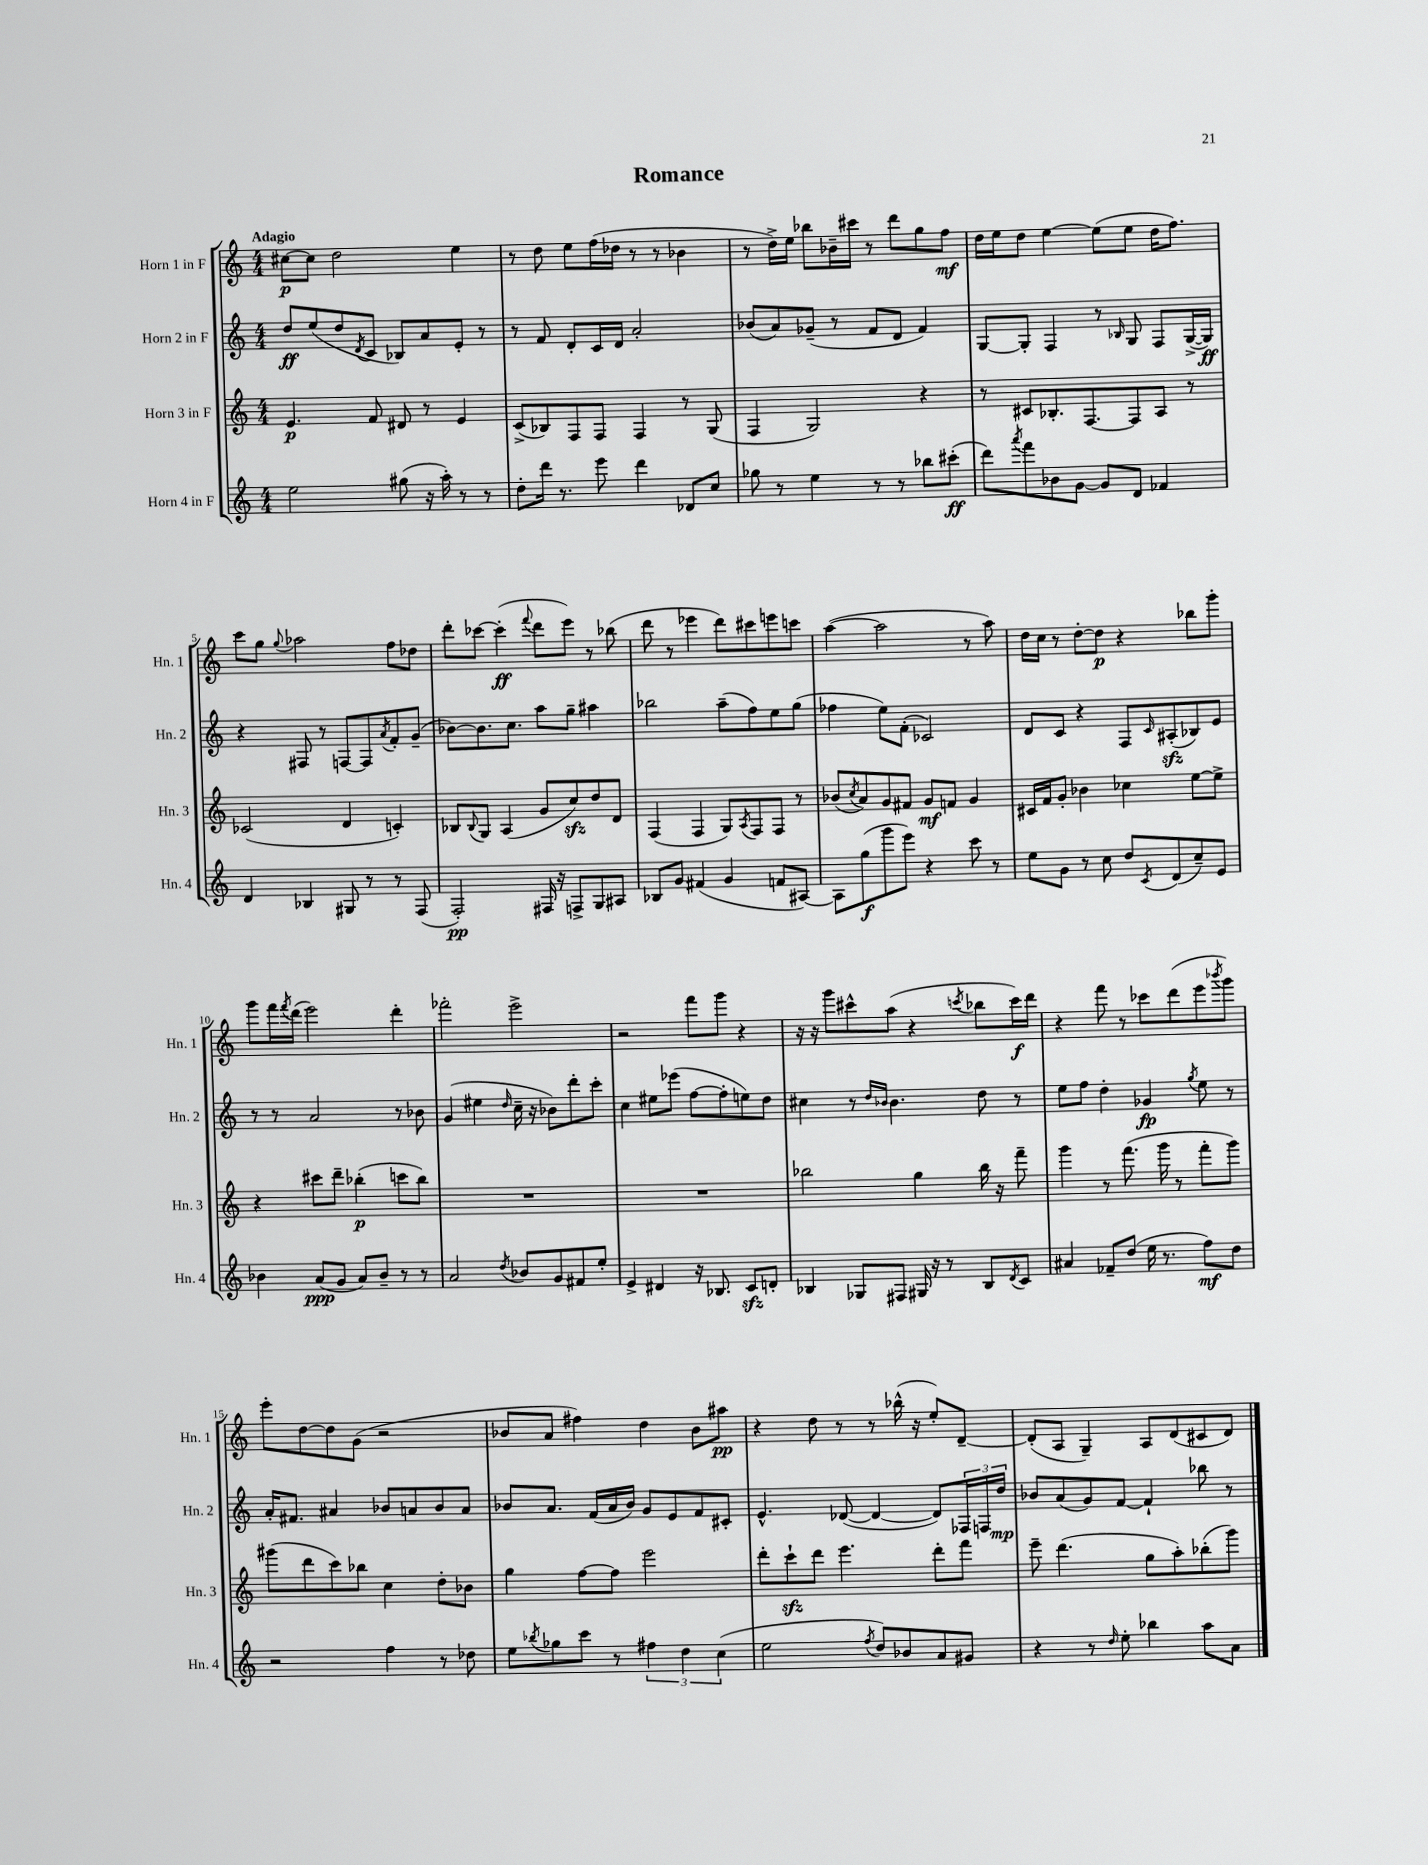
\header { title = "Romance" }
<<
\new StaffGroup <<
\new Staff = "s0" \with { instrumentName = "Horn 1 in F" shortInstrumentName = "Hn. 1" } {
    \clef treble \key c \major \numericTimeSignature \time 4/4 \tempo "Adagio"
    cis''8~\p cis''8 d''2 e''4 |
    r8 d''8 e''8 f''16( des''16 r8 r8 bes'4 |
    r8 d''16->) e''16 bes''8 bes'16-- cis'''16 r8 d'''8 g''8 f''8\mf |
    d''16 e''16 d''8 e''4~ e''8( e''8 d''16 f''8.) |
    c'''8 g''8 \appoggiatura { g''8 } aes''2 f''8 des''8 |
    d'''8-. ces'''8~ ces'''4-.\ff( \appoggiatura { f'''8 } d'''8 e'''8) r8 bes''8( |
    d'''8 r8 ees'''4 d'''8) cis'''8 e'''8 c'''8 |
    a''4~( a''2 r8 a''8) |
    d''16 c''16 r8 d''8~-. d''8\p r4 bes''8 g'''8-. |
    g'''8 f'''16 \acciaccatura { f'''8 } d'''16( e'''2) d'''4-. |
    fes'''2-. e'''2-> |
    r2 f'''8 g'''8 r4 |
    r16 r16 g'''8 cis'''8-^ a''8( r4 \acciaccatura { c'''8 } bes''8 c'''16\f) d'''16 |
    r4 f'''8 r8 ces'''8 d'''8( e'''8 \acciaccatura { bes'''8 } g'''8) |
    e'''8-. d''8~ d''8 g'8( r2 |
    bes'8 a'8 fis''4) d''4 bes'8 ais''8\pp |
    r4 d''8 r8 r8 bes''16-^( r16 e''8-.) d'8~-- |
    d'8-.( a8 g4--) a8 d'8( cis'8 d'8) \bar "|." |
}
\new Staff = "s1" \with { instrumentName = "Horn 2 in F" shortInstrumentName = "Hn. 2" } {
    \clef treble \key c \major \numericTimeSignature \time 4/4
    d''8\ff e''8( d''8 \acciaccatura { d'8 } c'8 bes8) a'8 e'8-. r8 |
    r8 f'8 d'8-. c'16 d'16 a'2-. |
    bes'8( a'8) ges'8--( r8 f'8 d'8 f'4) |
    g8~ g8-. f4 r8 \grace { bes16 } g8 f8 g16~->( g16\ff) |
    r4 fis8 r8 f8~ f8 \acciaccatura { a'8 } f'8-. g'8--( |
    bes'8~) bes'8. c''8. a''8 g''8-- ais''4 |
    bes''2 a''8--( f''8) e''8 g''8( |
    fes''4 e''8) f'8-.( ces'2) |
    d'8 c'8 r4 f8 \grace { c'16 } ais8-.\sfz( bes8) e'8 |
    r8 r8 a'2 r8 bes'8 |
    g'4( eis''4 \grace { d''16 } c''16-- r16 bes'8) d'''8-. c'''8-. |
    c''4 eis''8 ees'''8( f''8~ f''8-. e''8) d''8 |
    cis''4 r8 \grace { d''16 bes'16 } bes'4. d''8 r8 |
    e''8 f''8 d''4-. ges'4\fp \acciaccatura { g''8 } e''8 r8 |
    a'16-. fis'8. ais'4 bes'8 a'8 bes'8 a'8 |
    bes'8 a'8. f'16( a'16 bes'16) g'8 e'8 f'8 cis'8-. |
    e'4.-^ des'8~( des'4~ des'8) \tuplet 3/2 { fes16 f16 d''16\mp } |
    bes'8 a'8( g'8) f'8~ f'4-! bes''8 r8 \bar "|." |
}
\new Staff = "s2" \with { instrumentName = "Horn 3 in F" shortInstrumentName = "Hn. 3" } {
    \clef treble \key c \major \numericTimeSignature \time 4/4
    e'4.\p f'8 dis'8 r8 e'4 |
    c'8->( bes8) f8 f8 f4 r8 g8( |
    f4 g2) r4 |
    r8 cis'8 bes8.-. f8.~ f8 a8 r8 |
    ces'2( d'4 c'4-.) |
    bes8 \appoggiatura { bes8 } g8 a4( g'8 c''8\sfz) d''8 d'8 |
    f4( f4 g8) \acciaccatura { a8 } f8 f8 r8 |
    bes'8( \acciaccatura { c''8 } a'8) g'8 fis'8 g'8\mf f'8 g'4 |
    cis'16 f'16 g'8-. bes'4 ces''4 e''8~ e''8-> |
    r4 cis'''8 d'''8-- bes''4-.\p( c'''8 bes''8) |
    R1 |
    R1 |
    bes''2 g''4 bes''16 r16 f'''8-- |
    g'''4 r8 f'''8.( g'''16 r8 f'''8-. g'''8) |
    gis'''8( d'''8 c'''8) bes''8 c''4 d''8-. bes'8 |
    g''4 f''8~ f''8 e'''2 |
    d'''8-. c'''8-!\sfz d'''8 e'''4. d'''8-. f'''8 |
    e'''8-- d'''4.( g''8 a''8-.) bes''8-.( g'''8) \bar "|." |
}
\new Staff = "s3" \with { instrumentName = "Horn 4 in F" shortInstrumentName = "Hn. 4" } {
    \clef treble \key c \major \numericTimeSignature \time 4/4
    e''2 gis''8( r16 a''16-.) r8 r8 |
    d''8-. d'''16 r8. e'''8 d'''4 des'8 c''8 |
    ges''8 r8 e''4 r8 r8 bes''8 cis'''8-.\ff( |
    d'''8) \acciaccatura { a'''8 } f'''8 bes'8 g'8~ g'8 d'8 fes'4 |
    d'4 bes4 gis8 r8 r8 f8( |
    f2-.\pp) fis16 r16 f8-> g8 ais8 |
    bes8 g'8 fis'4( g'4 f'8 ais8~) |
    ais8 g''8\f( g'''8 e'''8) r4 c'''8 r8 |
    e''8 g'8 r8 c''8 d''8 \acciaccatura { c'8 } d'8( c''8--) e'8 |
    bes'4 a'8\ppp( g'8 a'8) bes'8-- r8 r8 |
    a'2 \acciaccatura { d''8 } bes'8 g'8 fis'8 e''8-. |
    e'4-> dis'4 r16 bes8. c'8\sfz d'8-. |
    bes4 ges8 fis8 gis16 r16 r8 bes8 \acciaccatura { d'8 } c'8 |
    ais'4 fes'8-- d''8( e''16 r8. f''8\mf) d''8 |
    r2 f''4 r8 des''8 |
    e''8 \acciaccatura { bes''8 } ges''8 c'''8 r8 \tuplet 3/2 { fis''4 d''4 c''4( } |
    e''2 \acciaccatura { f''8 } d''8) bes'8 a'8 gis'8 |
    r4 r8 \grace { d''16 } e''8-. bes''4 a''8 a'8 \bar "|." |
}
>>
>>
